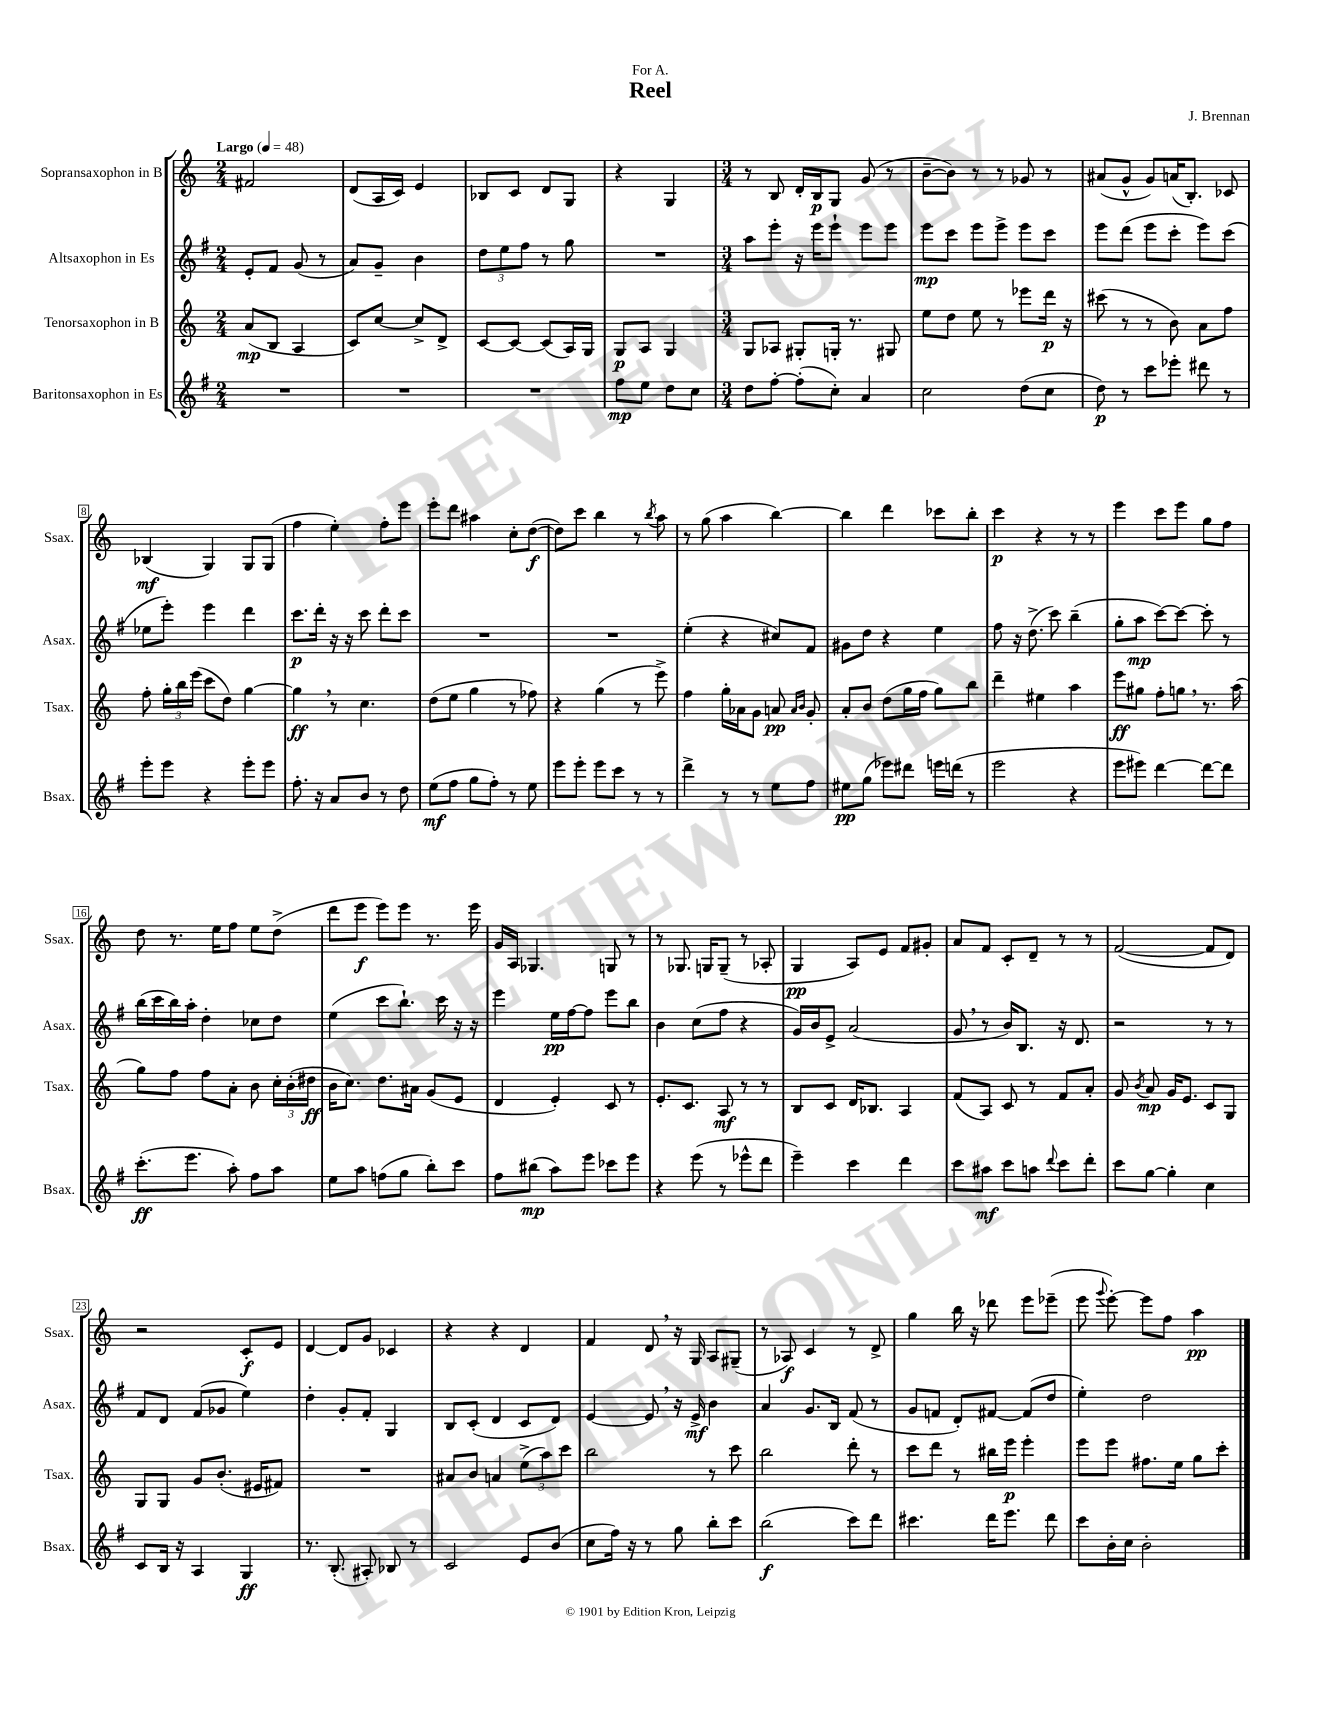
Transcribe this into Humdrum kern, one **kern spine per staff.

**kern	**dynam	**kern	**dynam	**kern	**dynam	**kern	**dynam
*part4	*part4	*part3	*part3	*part2	*part2	*part1	*part1
*staff4	*staff4	*staff3	*staff3	*staff2	*staff2	*staff1	*staff1
*I"Baritonsaxophon in Es	*	*I"Tenorsaxophon in B	*	*I"Altsaxophon in Es	*	*I"Sopransaxophon in B	*
*I'Bsax.	*	*I'Tsax.	*	*I'Asax.	*	*I'Ssax.	*
*clefG2	*	*clefG2	*	*clefG2	*	*clefG2	*
*k[f#]	*	*k[]	*	*k[f#]	*	*k[]	*
*M2/4	*	*M2/4	*	*M2/4	*	*M2/4	*
*MM48	*	*MM48	*	*MM48	*	*MM48	*
=1	=1	=1	=1	=1	=1	=1	=1
!	!	!	!	!	!	!LO:TX:a:B:t=Largo	!
2r	.	(8a/L	mp	8e'/L	.	2f#X/	.
.	.	8B/J	.	8f#/J	.	.	.
.	.	4A/	.	(8g/	.	.	.
.	.	.	.	8r	.	.	.
=2	=2	=2	=2	=2	=2	=2	=2
2r	.	8c/L)	.	8a/L)	.	(8d/L	.
.	.	[8cc/J	.	8g~/J	.	16A/L	.
.	.	.	.	.	.	16c/JJ)	.
.	.	8cc^/L]	.	4b\	.	4e/	.
.	.	8d^/J	.	.	.	.	.
=3	=3	=3	=3	=3	=3	=3	=3
2r	.	[8c/L	.	12dd\L	.	8B-X/L	.
.	.	.	.	12ee\	.	.	.
.	.	8c/J_	.	.	.	8c/J	.
.	.	.	.	12ff#\J	.	.	.
.	.	(8c/L]	.	8r	.	8d/L	.
.	.	16A/L)	.	8gg\	.	8G/J	.
.	.	16G/JJ	.	.	.	.	.
=4	=4	=4	=4	=4	=4	=4	=4
8ff#\L	mp	8G/L	p	2r	.	4r	.
8ee\J	.	8A/J	.	.	.	.	.
8dd\L	.	4G/	.	.	.	4G/	.
8cc\J	.	.	.	.	.	.	.
=5	=5	=5	=5	=5	=5	=5	=5
*M3/4	*	*M3/4	*	*M3/4	*	*M3/4	*
8dd\L	.	8G/L	.	8aa\L	.	8r	.
[8ff#'\J	.	8A-X/J	.	8eee'\J	.	8B/	.
(8ff#'\L]	.	8G#X'/L	.	16r	.	16d'/LL	.
.	.	.	.	16eee\KL	.	16B/J	p
8cc'\J)	.	16Gn'/Jk	.	8eee`\J	.	8G/J	.
.	.	8.r	.	.	.	.	.
4a/	.	.	.	8eee\L	.	(8g/	.
.	.	8G#X/	.	8eee\J	.	8r	.
=6	=6	=6	=6	=6	=6	=6	=6
2cc\	.	8ee\L	.	8eee\L	mp	[8b~\L	.
.	.	8dd\J	.	8ccc\J	.	8b\J])	.
.	.	8ee\	.	8eee\L	.	8r	.
.	.	8r	.	8eee^\J	.	8r	.
(8dd\L	.	8eee-X\L	.	8eee\L	.	8g-X/	.
8cc\J	.	16ddd\Jk	p	8ccc\J	.	8r	.
.	.	16r	.	.	.	.	.
=7	=7	=7	=7	=7	=7	=7	=7
8dd\)	p	(8ccc#X\	.	8eee\L	.	(8a#X/L	.
8r	.	8r	.	(8ddd\J	.	8g^^/J	.
8ccc\L	.	8r	.	8eee\L	.	8g/L)	.
8eee-X'\J	.	8b\)	.	8ccc'\J	.	(16an/K	.
.	.	.	.	.	.	8.B'/J)	.
8ddd#X\	.	8a\L	.	8eee\L)	.	.	.
8r	.	8ff\J	.	(8ccc\J	.	8c-X/	.
!!LO:LB:g=z
=8	=8	=8	=8	=8	=8	=8	=8
8eee'\L	.	8ff'\	.	8ee-X\L	.	(4B-X/	mf
8eee\J	.	24gg'\LL	.	8eee'\J)	.	.	.
.	.	24bb\	.	.	.	.	.
.	.	(24eee\JJ	.	.	.	.	.
4r	.	8ccc\L	.	4eee\	.	4G/)	.
.	.	8dd\J)	.	.	.	.	.
8eee'\L	.	[4gg\	.	4ddd\	.	8G/L	.
8eee\J	.	.	.	.	.	(8G/J	.
=9	=9	=9	=9	=9	=9	=9	=9
8.ff#'\	.	4gg,\]	ff	8.ccc\L	p	4ff\	.
16r	.	.	.	16ddd'\Jk	.	.	.
8a/L	.	8r	.	16r	.	4ee'\)	.
.	.	.	.	16r	.	.	.
8b/J	.	4.cc\	.	8ccc\	.	.	.
8r	.	.	.	8ddd'\L	.	8ff'\L	.
8dd\	.	.	.	8ccc\J	.	8eee\J	.
=10	=10	=10	=10	=10	=10	=10	=10
(8ee\L	mf	(8dd\L	.	2.r	.	8eee'\L	.
8ff#\J	.	8ee\J	.	.	.	8ddd\J	.
8gg\L	.	4gg\	.	.	.	4aa#X\	.
8ff#'\J)	.	.	.	.	.	.	.
8r	.	8r	.	.	.	8cc'\L	.
8ee\	.	8ff-X\)	.	.	.	([8dd\J	f
=11	=11	=11	=11	=11	=11	=11	=11
8eee\L	.	4r	.	2.r	.	8dd\L])	.
8eee'\J	.	.	.	.	.	8ccc\J	.
8eee\L	.	(4gg\	.	.	.	4bb\	.
8ccc\J	.	.	.	.	.	.	.
8r	.	8r	.	.	.	8r	.
.	.	.	.	.	.	8qbb/	.
8r	.	8eee^\)	.	.	.	8aa\	.
=12	=12	=12	=12	=12	=12	=12	=12
4ddd^\	.	4ff\	.	(4ee'\	.	8r	.
.	.	.	.	.	.	(8gg\	.
8r	.	16gg'\LL	.	4r	.	4aa\	.
.	.	16a-X\J	.	.	.	.	.
8r	.	8g\J	.	.	.	.	.
8ee\L	.	8an/	pp	8cc#X/L)	.	[4bb\)	.
.	.	16qqa/LL	.	.	.	.	.
.	.	16qqb/JJ	.	.	.	.	.
8ff#\J	.	8g'/	.	8f#/J	.	.	.
=13	=13	=13	=13	=13	=13	=13	=13
8ee#X\L	pp	8a'/L	.	8g#X\L	.	4bb\]	.
(8gg\J	.	8b/J	.	8dd\J	.	.	.
8eee-X\L)	.	(8dd\L	.	4r	.	4ddd\	.
8ddd#X\J	.	16gg\L	.	.	.	.	.
.	.	16ff\JJ	.	.	.	.	.
16eeen\LL	.	8gg\L)	.	4ee\	.	8ccc-X\L	.
(16dddn\JJ	.	.	.	.	.	.	.
8r	.	8bb\J	.	.	.	8bb'\J	.
=14	=14	=14	=14	=14	=14	=14	=14
2eee\	.	4ddd~\	.	8ff#\	.	4ccc\	p
.	.	.	.	16r	.	.	.
.	.	.	.	(8.dd^\	.	.	.
.	.	4ee#X\	.	.	.	4r	.
.	.	.	.	8ccc\)	.	.	.
4r	.	4aa\	.	(4bb~\	.	8r	.
.	.	.	.	.	.	8r	.
=15	=15	=15	=15	=15	=15	=15	=15
8eee\L	.	8eee\L	ff	8gg'\L	.	4eee\	.
8eee#X\J)	.	8gg#X\J	.	8aa\J	mp	.	.
[4ddd\	.	8ff'\L	.	[8ccc\L)	.	8ccc\L	.
.	.	8ggn,\J	.	8ccc\J_	.	8eee\J	.
8ddd\L_	.	8.r	.	8ccc'\]	.	8gg\L	.
8ddd\J]	.	.	.	8r	.	8ff\J	.
.	.	(16aa\	.	.	.	.	.
!!LO:LB:g=z
=16	=16	=16	=16	=16	=16	=16	=16
(8.ccc'\L	ff	8gg\L)	.	(16bb\LL	.	8dd\	.
.	.	.	.	16ccc\	.	.	.
.	.	8ff\J	.	16bb\)	.	8.r	.
8.eee\J	.	.	.	16aa'\JJ	.	.	.
.	.	8ff\L	.	4dd'\	.	.	.
.	.	.	.	.	.	16ee\KL	.
8aa'\)	.	8a'\J	.	.	.	8ff\J	.
8ff#\L	.	8b\	.	8cc-X\L	.	8ee\L	.
8aa\J	.	24cc'\LL	.	8dd\J	.	(8dd^\J	.
.	.	(24b'\	.	.	.	.	.
.	.	24dd#X\JJ	ff	.	.	.	.
=17	=17	=17	=17	=17	=17	=17	=17
8ee\L	.	16b\KL	.	(4ee\	.	8ddd\L	.
.	.	8.cc\J)	.	.	.	.	.
8aa\J	.	.	.	.	.	8eee\J	f
(8ffn\L	.	8.dd\L	.	8ccc\L	.	8eee\L)	.
8gg\J	.	.	.	8.bb`\J)	.	8eee\J	.
.	.	16a#X\Jk	.	.	.	.	.
8bb'\L)	.	(8g/L	.	.	.	8.r	.
.	.	.	.	16ccc\	.	.	.
8ccc\J	.	8e/J	.	16r	.	.	.
.	.	.	.	16r	.	16eee\	.
=18	=18	=18	=18	=18	=18	=18	=18
8ff#\L	.	4d/	.	4eee\	.	16g/LL	.
.	.	.	.	.	.	16A/JJ	.
(8bb#X\J	mp	.	.	.	.	4.G-X/	.
8aa\L)	.	4e'/)	.	16ee\LL	pp	.	.
.	.	.	.	[16ff#\J	.	.	.
8eee\J	.	.	.	8ff#\J]	.	.	.
8ccc-X\L	.	8c/	.	8eee\L	.	8Gn/	.
8eee\J	.	8r	.	8bb\J	.	8r	.
=19	=19	=19	=19	=19	=19	=19	=19
4r	.	8.e'/L	.	4b\	.	8r	.
.	.	.	.	.	.	8.G-X/	.
.	.	8.c/J	.	.	.	.	.
(8eee\	.	.	.	(8cc\L	.	.	.
.	.	.	.	.	.	16Gn/KL	.
8r	.	8A/	mf	8ff#\J	.	(8G~/J	.
8eee-X^^\L	.	8r	.	4r	.	8r	.
8ddd\J	.	8r	.	.	.	8A-X'/	.
=20	=20	=20	=20	=20	=20	=20	=20
4eee~\)	.	8B/L	.	16g/LL)	.	4G/	pp
.	.	.	.	16b/J	.	.	.
.	.	8c/J	.	8e^/J	.	.	.
4ccc\	.	16d/KL	.	(2a/	.	8A/L)	.
.	.	8.B-X/J	.	.	.	.	.
.	.	.	.	.	.	8e/J	.
4ddd\	.	4A/	.	.	.	8f/L	.
.	.	.	.	.	.	8g#X'/J	.
=21	=21	=21	=21	=21	=21	=21	=21
8ccc\L	.	(8f/L	.	8g,/	.	8a/L	.
8aa#X\J	mf	8A/J)	.	8r	.	8f/J	.
8ccc\L	.	8c/	.	16b/KL)	.	8c'/L	.
.	.	.	.	8.B/J	.	.	.
8aan\J	.	8r	.	.	.	8d~/J	.
8qqddd/	.	.	.	.	.	.	.
8ccc\L	.	8f/L	.	16r	.	8r	.
.	.	.	.	8.d/	.	.	.
8ddd'\J	.	8a'/J	.	.	.	8r	.
=22	=22	=22	=22	=22	=22	=22	=22
8ccc\L	.	8g/	.	2r	.	([2f/	.
.	.	8qb/	.	.	.	.	.
[8gg\J	.	8a/	mp	.	.	.	.
4gg'\]	.	16g/KL	.	.	.	.	.
.	.	8.e/J	.	.	.	.	.
4cc\	.	8c/L	.	8r	.	8f/L]	.
.	.	8G/J	.	8r	.	8d/J)	.
!!LO:LB:g=z
=23	=23	=23	=23	=23	=23	=23	=23
8c/L	.	8G/L	.	8f#/L	.	2r	.
16B/Jk	.	8G/J	.	8d/J	.	.	.
16r	.	.	.	.	.	.	.
4A/	.	8g/L	.	(8f#/L	.	.	.
.	.	(8.b'/J	.	8g-X/J	.	.	.
4G/	ff	.	.	4ee\)	.	8c'/L	f
.	.	16e#X/KL	.	.	.	.	.
.	.	8f#X/J)	.	.	.	8e/J	.
=24	=24	=24	=24	=24	=24	=24	=24
8.r	.	2.r	.	4dd'\	.	[4d/	.
(8.B'/	.	.	.	.	.	.	.
.	.	.	.	8g'/L	.	8d/L]	.
8A#X'/)	.	.	.	8f#'/J	.	8g/J	.
8B-X/	.	.	.	4G/	.	4c-X/	.
8r	.	.	.	.	.	.	.
=25	=25	=25	=25	=25	=25	=25	=25
2c/	.	8a#X/L	.	8B/L	.	4r	.
.	.	8b/J	.	(8c'/J	.	.	.
.	.	4an/	.	4d/	.	4r	.
8e/L	.	(12ee^\L	.	8c/L	.	4d/	.
.	.	12aa\)	.	.	.	.	.
(8b/J	.	.	.	8d/J)	.	.	.
.	.	12ccc\J	.	.	.	.	.
=26	=26	=26	=26	=26	=26	=26	=26
8cc\L	.	2bb\	.	[4e/	.	4f/	.
16ff#\Jk)	.	.	.	.	.	.	.
16r	.	.	.	.	.	.	.
8r	.	.	.	8e,/]	.	8d,/	.
8gg\	.	.	.	16r	.	16r	.
.	.	.	.	16e^/	mf	16G/	.
8bb'\L	.	8r	.	4b\	.	8A/L	.
8ccc\J	.	8ccc\	.	.	.	(8G#X~/J	.
=27	=27	=27	=27	=27	=27	=27	=27
(2bb\	f	2bb\	.	4a/	.	8r	.
.	.	.	.	.	.	8A-X/)	f
.	.	.	.	8.g/L	.	4c/	.
.	.	.	.	16B/Jk	.	.	.
8ccc\L)	.	8ddd'\	.	(8f#/	.	8r	.
8ddd\J	.	8r	.	8r	.	8d^/	.
=28	=28	=28	=28	=28	=28	=28	=28
4.ccc#X\	.	8ccc\L	.	8g/L	.	4gg\	.
.	.	8ddd\J	.	8fn/J	.	.	.
.	.	8r	.	8d'/L)	.	16bb\	.
.	.	.	.	.	.	16r	.
16ddd\KL	.	16bb#X\LL	.	[8f#X/J	.	8ddd-X\	.
8.eee\J	.	16eee\JJ	p	.	.	.	.
.	.	4eee'\	.	(8f#/L]	.	8eee\L	.
8ddd\	.	.	.	8dd/J	.	(8eee-X~\J	.
=29	=29	=29	=29	=29	=29	=29	=29
8ccc\L	.	8eee\L	.	4ee'\)	.	8eee\	.
.	.	.	.	.	.	8qqggg/	.
16b'\L	.	8eee\J	.	.	.	[8eee'\)	.
16cc\JJ	.	.	.	.	.	.	.
2b'\	.	8.ff#X\L	.	2dd\	.	8eee\L]	.
.	.	.	.	.	.	8ff\J	.
.	.	16ee\Jk	.	.	.	.	.
.	.	8gg\L	.	.	.	4aa\	pp
.	.	8ccc'\J	.	.	.	.	.
==	==	==	==	==	==	==	==
*-	*-	*-	*-	*-	*-	*-	*-
